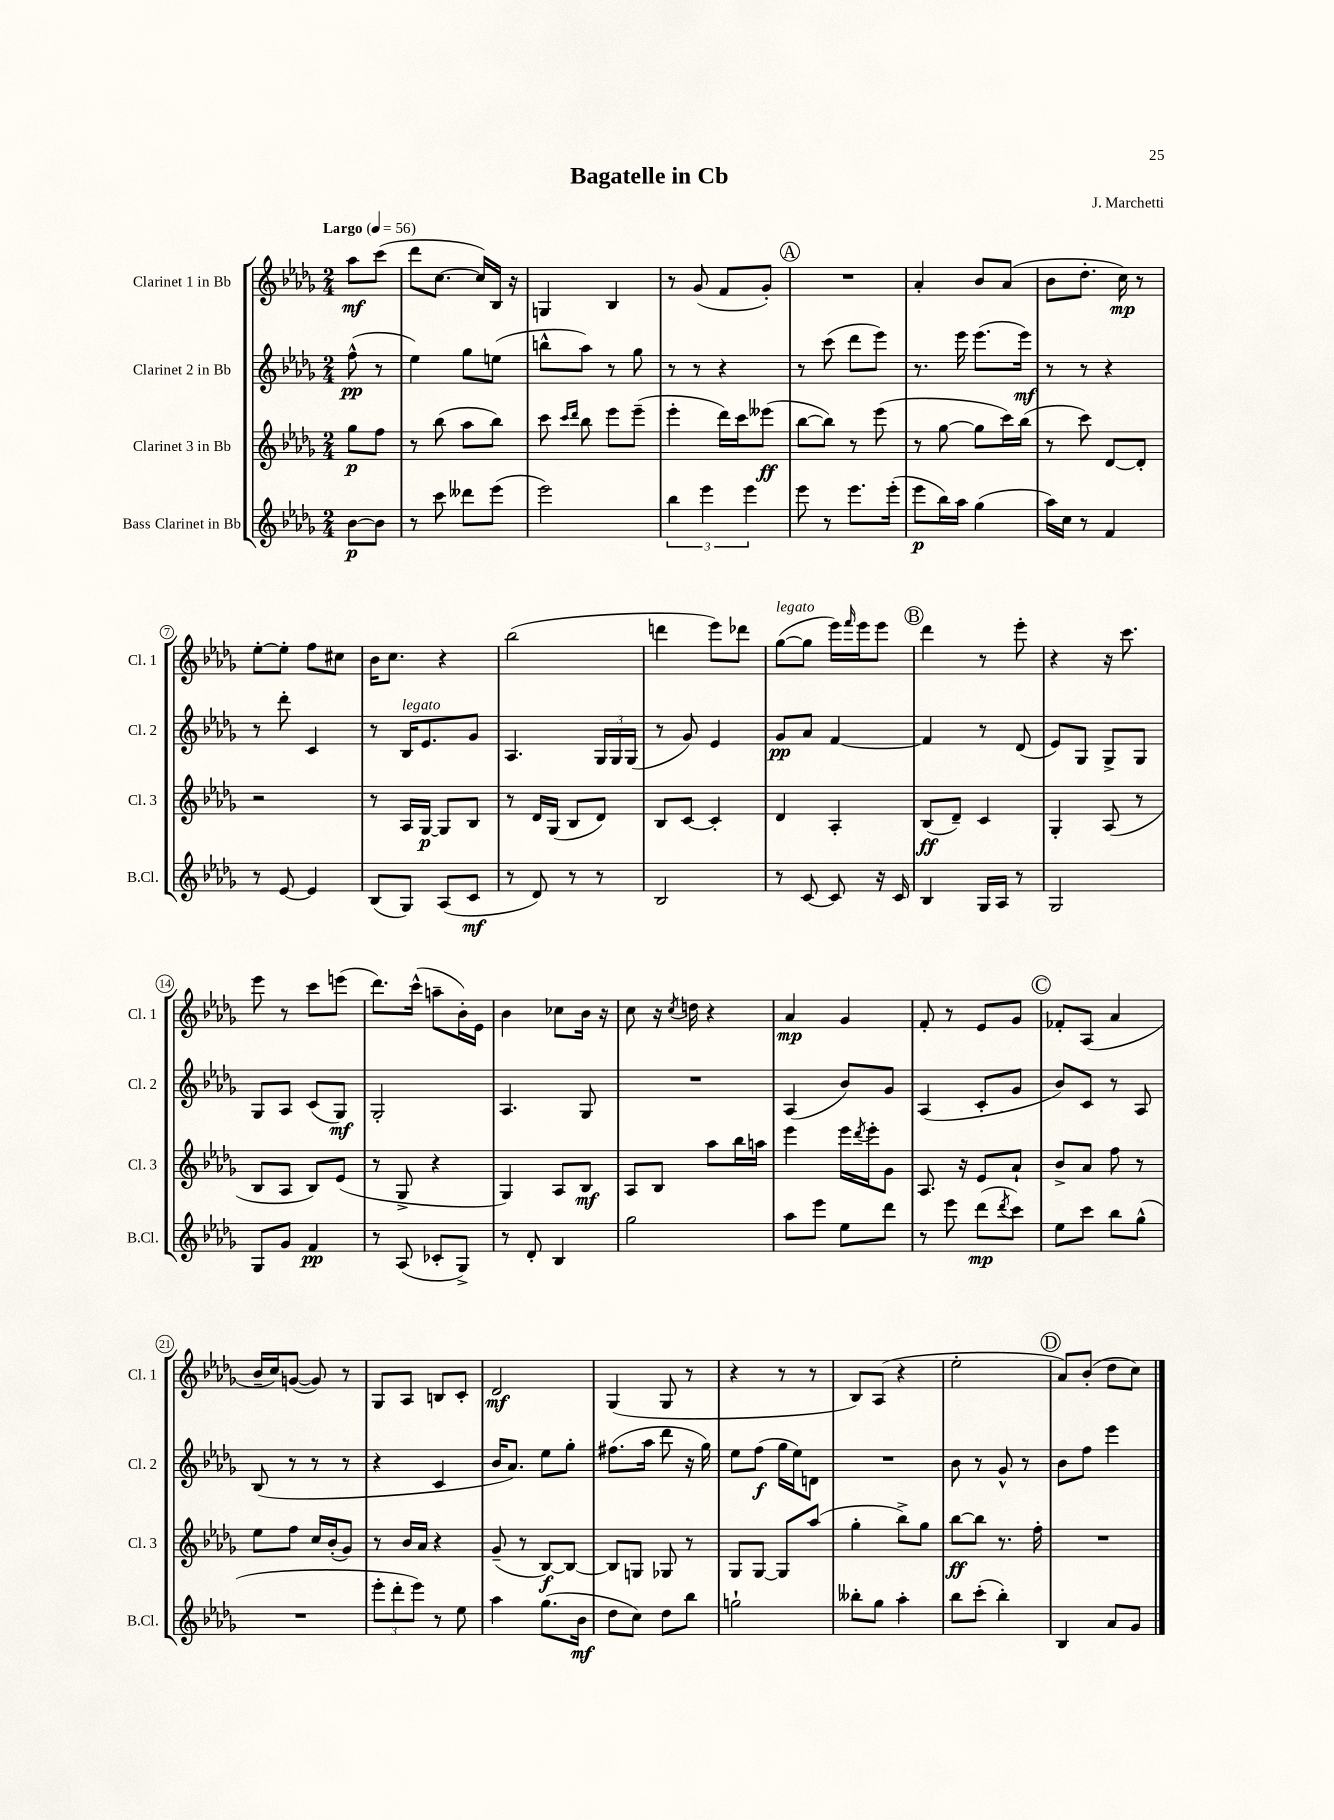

**kern	**dynam	**kern	**dynam	**kern	**dynam	**kern	**dynam
*part4	*part4	*part3	*part3	*part2	*part2	*part1	*part1
*staff4	*staff4	*staff3	*staff3	*staff2	*staff2	*staff1	*staff1
*I"Bass Clarinet in Bb	*	*I"Clarinet 3 in Bb	*	*I"Clarinet 2 in Bb	*	*I"Clarinet 1 in Bb	*
*I'B.Cl.	*	*I'Cl. 3	*	*I'Cl. 2	*	*I'Cl. 1	*
*clefG2	*	*clefG2	*	*clefG2	*	*clefG2	*
*k[b-e-a-d-g-]	*	*k[b-e-a-d-g-]	*	*k[b-e-a-d-g-]	*	*k[b-e-a-d-g-]	*
*M2/4	*	*M2/4	*	*M2/4	*	*M2/4	*
*MM56	*	*MM56	*	*MM56	*	*MM56	*
=	=	=	=	=	=	=	=
!	!	!	!	!	!	!LO:TX:a:B:t=Largo	!
[8b-\L	p	8gg-\L	p	(8ff^^\	pp	8aa-\L	mf
8b-\J]	.	8ff\J	.	8r	.	(8ccc\J	.
=1	=1	=1	=1	=1	=1	=1	=1
8r	.	8r	.	4ee-\)	.	8ddd-\L	.
8ccc\	.	(8bb-\	.	.	.	[8.cc\J	.
8ddd--X\L	.	8aa-\L	.	8gg-\L	.	.	.
.	.	.	.	.	.	16cc/LL])	.
(8eee-\J	.	8bb-\J)	.	(8een\J	.	16B-/JJ	.
.	.	.	.	.	.	16r	.
=2	=2	=2	=2	=2	=2	=2	=2
2eee-\)	.	8ccc\	.	8bbn^^\L	.	4Gn/	.
.	.	16qqccc/LL	.	.	.	.	.
.	.	16qqddd-/JJ	.	.	.	.	.
.	.	8bb-\	.	8aa-\J)	.	.	.
.	.	8eee-\L	.	8r	.	4B-/	.
.	.	(8eee-~\J	.	8gg-\	.	.	.
=3	=3	=3	=3	=3	=3	=3	=3
6bb-\	.	4eee-'\	.	8r	.	8r	.
.	.	.	.	8r	.	(8g-/	.
6eee-\	.	.	.	.	.	.	.
.	.	16ddd-\LL)	.	4r	.	8f/L	.
.	.	16ccc\J	.	.	.	.	.
6eee-\	.	.	.	.	.	.	.
.	.	(8eee--X\J	ff	.	.	8g-'/J)	.
!!LO:REH:place=s1:t=A
=4	=4	=4	=4	=4	=4	=4	=4
8eee-\	.	[8bb-\L	.	8r	.	2r	.
8r	.	8bb-\J])	.	(8ccc\	.	.	.
8.eee-\L	.	8r	.	8ddd-\L	.	.	.
.	.	(8eee-\	.	8eee-\J)	.	.	.
(16eee-'\Jk	.	.	.	.	.	.	.
=5	=5	=5	=5	=5	=5	=5	=5
8eee-\L	p	8r	.	8.r	.	4a-'/	.
16bb-\L)	.	[8gg-\	.	.	.	.	.
16aa-\JJ	.	.	.	16eee-\	.	.	.
(4gg-\	.	8gg-\L]	.	(8.eee-\L	.	8b-/L	.
.	.	16ccc\L)	.	.	.	(8a-/J	.
.	.	(16bb-\JJ	.	16eee-\Jk)	mf	.	.
=6	=6	=6	=6	=6	=6	=6	=6
16aa-\LL)	.	8r	.	8r	.	8b-\L	.
16cc\JJ	.	.	.	.	.	.	.
8r	.	8ccc\)	.	8r	.	8.dd-'\J	.
4f/	.	[8d-/L	.	4r	.	.	.
.	.	.	.	.	.	16cc\)	mp
.	.	8d-'/J]	.	.	.	8r	.
!!LO:LB:g=z
=7	=7	=7	=7	=7	=7	=7	=7
8r	.	2r	.	8r	.	[8ee-'\L	.
[8e-/	.	.	.	8ddd-'\	.	8ee-'\J]	.
4e-/]	.	.	.	4c/	.	8ff\L	.
.	.	.	.	.	.	8cc#X\J	.
=8	=8	=8	=8	=8	=8	=8	=8
(8B-/L	.	8r	.	8r	.	16b-\KL	.
.	.	.	.	.	.	8.cc\J	.
!	!	!	!	!LO:TX:a:i:t=legato	!	!	!
8G-/J)	.	16A-/LL	.	16B-/KL	.	.	.
.	.	[16G-/JJ	p	8.e-/	.	.	.
(8A-/L	.	8G-/L]	.	.	.	4r	.
8c/J	mf	8B-/J	.	8g-/J	.	.	.
=9	=9	=9	=9	=9	=9	=9	=9
8r	.	8r	.	4.A-/	.	(2bb-\	.
8d-/)	.	16d-/LL	.	.	.	.	.
.	.	(16G-/JJ	.	.	.	.	.
8r	.	8B-/L	.	.	.	.	.
8r	.	8d-/J)	.	24G-/LL	.	.	.
.	.	.	.	24G-/	.	.	.
.	.	.	.	(24G-/JJ	.	.	.
=10	=10	=10	=10	=10	=10	=10	=10
2B-/	.	8B-/L	.	8r	.	4dddn\	.
.	.	[8c/J	.	8g-/)	.	.	.
.	.	4c'/]	.	4e-/	.	8eee-\L)	.
.	.	.	.	.	.	8ddd-X\J	.
=11	=11	=11	=11	=11	=11	=11	=11
!	!	!	!	!	!	!LO:TX:a:i:t=legato	!
8r	.	4d-/	.	8g-/L	pp	([8gg-\L	.
[8c/	.	.	.	8a-/J	.	8gg-\J]	.
8c/]	.	4A-'/	.	[4f/	.	16eee-\LL)	.
.	.	.	.	.	.	16qqfff/	.
.	.	.	.	.	.	16eee-\J	.
16r	.	.	.	.	.	8eee-\J	.
16c/	.	.	.	.	.	.	.
!!LO:REH:place=s1:t=B
=12	=12	=12	=12	=12	=12	=12	=12
4B-/	.	(8B-/L	ff	4f/]	.	4ddd-\	.
.	.	8d-~/J)	.	.	.	.	.
16G-/LL	.	4c/	.	8r	.	8r	.
16A-/JJ	.	.	.	.	.	.	.
8r	.	.	.	(8d-/	.	8eee-'\	.
=13	=13	=13	=13	=13	=13	=13	=13
2G-/	.	4G-'/	.	8e-/L)	.	4r	.
.	.	.	.	8G-/J	.	.	.
.	.	(8A-/	.	8G-^/L	.	16r	.
.	.	.	.	.	.	8.ccc\	.
.	.	8r	.	8G-/J	.	.	.
!!LO:LB:g=z
=14	=14	=14	=14	=14	=14	=14	=14
8G-/L	.	8B-/L	.	8G-/L	.	8eee-\	.
8g-/J	.	8A-/J	.	8A-/J	.	8r	.
4f/	pp	8B-/L)	.	(8c/L	.	8ccc\L	.
.	.	(8e-/J	.	8G-/J)	mf	(8eeen\J	.
=15	=15	=15	=15	=15	=15	=15	=15
8r	.	8r	.	2G-'/	.	8.ddd-\L)	.
(8A-/	.	8G-^/	.	.	.	.	.
.	.	.	.	.	.	(16ccc^^\Jk	.
8c-X'/L	.	4r	.	.	.	8aan~\L	.
8G-^/J)	.	.	.	.	.	16b-'\L)	.
.	.	.	.	.	.	16e-\JJ	.
=16	=16	=16	=16	=16	=16	=16	=16
8r	.	4G-/)	.	4.A-/	.	4b-\	.
8d-'/	.	.	.	.	.	.	.
4B-/	.	8A-/L	.	.	.	8cc-X\L	.
.	.	8B-/J	mf	8G-/	.	16b-\Jk	.
.	.	.	.	.	.	16r	.
=17	=17	=17	=17	=17	=17	=17	=17
2gg-\	.	8A-/L	.	2r	.	8cc\	.
.	.	8B-/J	.	.	.	16r	.
.	.	.	.	.	.	8qcc/	.
.	.	.	.	.	.	16ddn\	.
.	.	8aa-\L	.	.	.	4r	.
.	.	16bb-\L	.	.	.	.	.
.	.	16aan\JJ	.	.	.	.	.
=18	=18	=18	=18	=18	=18	=18	=18
8aa-\L	.	4eee-\	.	(4A-/	.	4a-/	mp
8eee-\J	.	.	.	.	.	.	.
8ee-\L	.	16eee-\LL	.	8b-/L)	.	4g-/	.
.	.	8qddd-/	.	.	.	.	.
.	.	16eee-'\J	.	.	.	.	.
8ddd-\J	.	8g-\J	.	8g-/J	.	.	.
=19	=19	=19	=19	=19	=19	=19	=19
8r	.	8.A-/	.	(4A-/	.	8f'/	.
8eee-\	.	.	.	.	.	8r	.
.	.	16r	.	.	.	.	.
(8ddd-\L	mp	8e-/L	.	8c'/L	.	8e-/L	.
8qddd-/	.	.	.	.	.	.	.
8ccc\J)	.	8a-`/J	.	8g-/J	.	8g-/J	.
!!LO:REH:place=s1:t=C
=20	=20	=20	=20	=20	=20	=20	=20
8ee-\L	.	8b-^/L	.	8b-/L)	.	8f-X'/L	.
8ccc\J	.	8a-/J	.	8c/J	.	(8A-/J	.
8bb-\L	.	8ff\	.	8r	.	4a-/	.
(8gg-^^\J	.	8r	.	8A-/	.	.	.
!!LO:LB:g=z
=21	=21	=21	=21	=21	=21	=21	=21
2r	.	8ee-\L	.	(8B-/	.	16b-~/LL	.
.	.	.	.	.	.	16cc/J)	.
.	.	8ff\J	.	8r	.	([8gn/J	.
.	.	16cc/LL	.	8r	.	8g/])	.
.	.	(16b-'/J	.	.	.	.	.
.	.	8g-/J)	.	8r	.	8r	.
=22	=22	=22	=22	=22	=22	=22	=22
12eee-'\L	.	8r	.	4r	.	8G-/L	.
12ddd-'\	.	.	.	.	.	.	.
.	.	16b-/LL	.	.	.	8A-/J	.
12eee-\J)	.	.	.	.	.	.	.
.	.	16a-/JJ	.	.	.	.	.
8r	.	4r	.	4c/	.	8Bn/L	.
8ee-\	.	.	.	.	.	8c'/J	.
=23	=23	=23	=23	=23	=23	=23	=23
4aa-\	.	(8g-~/	.	16b-/KL	.	2d-/	mf
.	.	.	.	8.a-/J)	.	.	.
.	.	8r	.	.	.	.	.
(8.gg-\L	.	[8B-/L)	f	8ee-\L	.	.	.
.	.	8B-/J_	.	8gg-'\J	.	.	.
16b-\Jk	mf	.	.	.	.	.	.
=24	=24	=24	=24	=24	=24	=24	=24
8dd-\L	.	8B-/L]	.	(8.ff#X\L	.	(4G-/	.
8cc\J)	.	8Gn/J	.	.	.	.	.
.	.	.	.	16aa-\Jk	.	.	.
8dd-\L	.	8G-X/	.	8ddd-\	.	8G-/	.
8bb-\J	.	8r	.	16r	.	8r	.
.	.	.	.	16gg-\)	.	.	.
=25	=25	=25	=25	=25	=25	=25	=25
2ggn`\	.	8G-/L	.	8ee-\L	.	4r	.
.	.	[8G-/J	.	(8ff\J	f	.	.
.	.	8G-/L]	.	16gg-\LL	.	8r	.
.	.	.	.	16ee-\J)	.	.	.
.	.	(8aa-/J	.	8dn\J	.	8r	.
=26	=26	=26	=26	=26	=26	=26	=26
8bb--X'\L	.	4gg-'\	.	2r	.	8B-/L)	.
8gg-\J	.	.	.	.	.	(8A-/J	.
4aa-'\	.	8bb-^\L)	.	.	.	4r	.
.	.	8gg-\J	.	.	.	.	.
=27	=27	=27	=27	=27	=27	=27	=27
8bb-\L	.	[8bb-\L	ff	8b-\	.	2ee-'\	.
(8ccc'\J	.	8bb-\J]	.	8r	.	.	.
4bb-'\)	.	8.r	.	8g-^^/	.	.	.
.	.	.	.	8r	.	.	.
.	.	16ff'\	.	.	.	.	.
!!LO:REH:place=s1:t=D
=28	=28	=28	=28	=28	=28	=28	=28
4B-/	.	2r	.	8b-\L	.	8a-/L)	.
.	.	.	.	8ff\J	.	(8b-'/J	.
8a-/L	.	.	.	4eee-\	.	8dd-\L	.
8g-/J	.	.	.	.	.	8cc\J)	.
==	==	==	==	==	==	==	==
*-	*-	*-	*-	*-	*-	*-	*-
